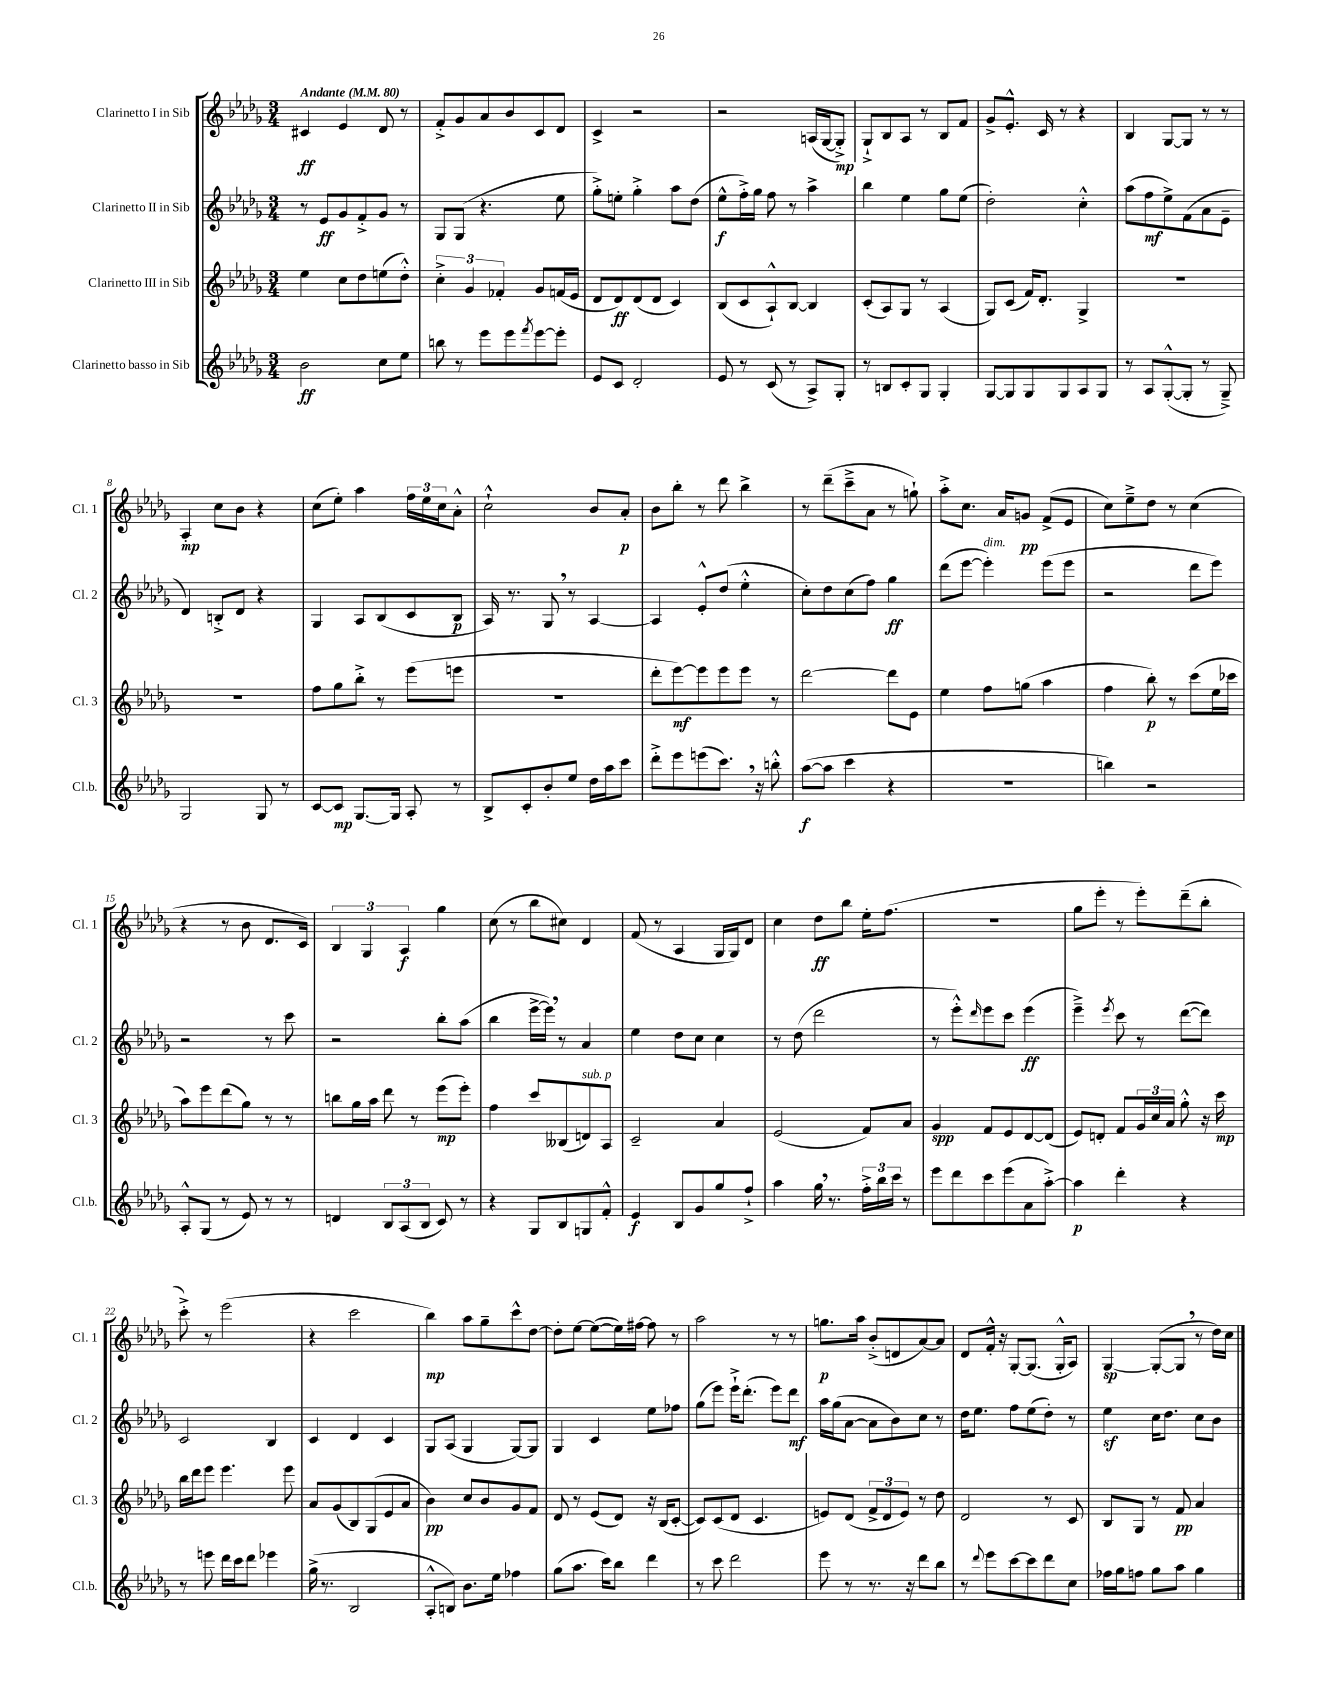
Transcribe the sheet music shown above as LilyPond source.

<<
\new StaffGroup <<
\new Staff = "s0" \with { instrumentName = "Clarinetto I in Sib" shortInstrumentName = "Cl. 1" } {
    \clef treble \key des \major \numericTimeSignature \time 3/4 \tempo "Andante" 4 = 80
    cis'4\ff ees'4 des'8 r8 |
    f'8-.-> ges'8 aes'8 bes'8 c'8 des'8 |
    c'4-> r2 |
    r2 a16( ges16~ ges8-.->\mp) |
    ges8-!-> bes8 aes8 r8 bes8 f'8 |
    ges'8-> ees'8.-.-^ c'16 r8 r4 |
    bes4 ges8~ ges8 r8 r8 |
    aes4-.\mp c''8 bes'8 r4 |
    c''8( ees''8-.) aes''4 \tuplet 3/2 { f''16 ees''16 c''16 } aes'8-.-^ |
    c''2-!-^ bes'8 aes'8-.\p |
    bes'8 bes''8-. r8 des'''8 bes''4-> |
    r8 des'''8--( c'''8---> aes'8 r8 g''8-!) |
    aes''8-.-> c''8. aes'16 g'8\pp f'8->( ees'8 |
    c''8) ees''8---> des''8 r8 c''4( |
    r4 r8 bes'8 des'8. c'16) |
    \tuplet 3/2 { bes4 ges4 aes4\f } ges''4 |
    c''8( r8 bes''8 cis''8) des'4 |
    f'8( r8 aes4 ges16 ges16) des'8 |
    c''4 des''8\ff bes''8 ees''16-. f''8.( |
    R2. |
    ges''8 ees'''8-. r8 ees'''8-.) des'''8--( bes''8-. |
    c'''8-.->) r8 ees'''2( |
    r4 c'''2 |
    bes''4\mp) aes''8 ges''8-- c'''8-^ des''8~ |
    des''8-. ees''8~ ees''8~( ees''16) fis''16~ fis''8 r8 |
    aes''2 r8 r8 |
    g''8.\p aes''16 bes'8-.->( d'8 aes'8~) aes'8 |
    des'8 f'16-.-^ r16 ges8~-. ges8.( ges16-.-^ aes8) |
    ges4~\sp ges8~-.( ges8 \breathe r8 des''16) c''16 \bar "|." |
}
\new Staff = "s1" \with { instrumentName = "Clarinetto II in Sib" shortInstrumentName = "Cl. 2" } {
    \clef treble \key des \major \numericTimeSignature \time 3/4
    r8 ees'8\ff ges'8 f'8-.-> ges'8 r8 |
    ges8 ges8( r4. ees''8 |
    ges''8-.->) e''8-. ges''4-.-> aes''8 des''8( |
    ees''8-^\f f''16-.->) ges''16 f''8 r8 aes''4-> |
    bes''4 ees''4 ges''8 ees''8( |
    des''2-.) c''4-.-^ |
    aes''8( f''8\mf ees''8->) f'8( aes'8 ees'8-- |
    des'4) b8-.-> des'8 r4 |
    ges4 aes8 bes8( c'8 bes8\p |
    aes16) r8. ges8 \breathe r8 aes4~ |
    aes4 ees'8-.-^ des''8( ees''4-.-^ |
    c''8-.) des''8 c''8( f''8) ges''4\ff |
    des'''8( ees'''8~ ees'''4-.^\markup { \italic "dim." }) ees'''8( ees'''8 |
    r2 des'''8 ees'''8) |
    r2 r8 c'''8 |
    r2 bes''8-. aes''8( |
    bes''4 ees'''16~-> ees'''16) \breathe r8 aes'4 |
    ees''4 des''8 c''8 c''4 |
    r8 des''8( des'''2 |
    r8 ees'''8-.-^) \grace { des'''16 } ees'''8 c'''8 ees'''4\ff( |
    ees'''4--->) \acciaccatura { ees'''8 } c'''8 r8 des'''8~( des'''8) |
    c'2 bes4 |
    c'4 des'4 c'4 |
    ges8 aes8( ges4 ges8~) ges8 |
    ges4 c'4 ees''8 fes''8 |
    ges''8( ees'''8) ees'''16-!-> des'''8.-.( ees'''8) des'''8\mf |
    aes''16 ges''16( aes'8~ aes'8 bes'8) c''8 r8 |
    des''16 ees''8. f''8 ees''8( des''8-.) r8 |
    ees''4\sf c''16 des''8. c''8 bes'8 \bar "|." |
}
\new Staff = "s2" \with { instrumentName = "Clarinetto III in Sib" shortInstrumentName = "Cl. 3" } {
    \clef treble \key des \major \numericTimeSignature \time 3/4
    ees''4 c''8 des''8 e''8( des''8-.-^) |
    \tuplet 3/2 { c''4-.-> ges'4 fes'4-. } ges'8 f'16( ees'16 |
    des'8 des'8\ff) des'8( des'8 c'4) |
    bes8( c'8 aes8-!-^) bes8~ bes4 |
    c'8-.( aes8) ges8 r8 aes4( |
    ges8) c'8( f'16) des'8.-. ges4-> |
    R2. |
    R2. |
    f''8 ges''8 bes''8-.-> r8 ees'''8( e'''8 |
    R2. |
    des'''8-. ees'''8~\mf) ees'''8 ees'''8 ees'''8 r8 |
    des'''2~ des'''8 ees'8 |
    ees''4 f''8 g''8( aes''4 |
    f''4 bes''8-.\p) r8 c'''8( ees''16 ces'''16 |
    aes''8) ees'''8 des'''8( ges''8) r8 r8 |
    b''8 ges''16 aes''16 des'''8 r8 ees'''8\mp( ees'''8-.) |
    f''4 c'''8 beses8( d'8^\markup { \italic "sub. p" }) aes8 |
    c'2-- aes'4 |
    ees'2( f'8) aes'8 |
    ges'4\spp f'8 ees'8 des'8~ des'8( |
    ees'8) d'8-. f'8 \tuplet 3/2 { ges'16 c''16 aes'16 } ges''8-.-^ r16 c'''16\mp |
    bes''16 des'''16 ees'''8 ees'''4. ees'''8 |
    aes'8 ges'8( bes8) ges8( ees'8 aes'8 |
    bes'4\pp) c''8 bes'8 ges'8 f'8 |
    des'8 r8 ees'8( des'8) r16 bes16( c'8~-. |
    c'8) c'8( des'8 c'4. |
    e'8) des'8( \tuplet 3/2 { f'8-> des'8 e'8) } r8 des''8 |
    des'2 r8 c'8 |
    bes8 ges8 r8 f'8\pp aes'4 \bar "|." |
}
\new Staff = "s3" \with { instrumentName = "Clarinetto basso in Sib" shortInstrumentName = "Cl.b." } {
    \clef treble \key des \major \numericTimeSignature \time 3/4
    bes'2\ff c''8 ees''8 |
    b''8 r8 ees'''8 ees'''8 \acciaccatura { f'''8 } ees'''8~ ees'''8-. |
    ees'8 c'8 des'2-. |
    ees'8 r8 c'8( r8 aes8->) ges8-. |
    r8 b8 c'8-. ges8 ges4-. |
    ges8~ ges8 ges8 ges8 aes8 ges8 |
    r8 aes8 ges8~-.-^( ges8-. r8 ges8--->) |
    ges2 ges8 r8 |
    c'8~ c'8\mp ges8.~ ges16 aes8-. r8 |
    bes8-> c'8-. bes'8-. ees''8 des''16 aes''16 c'''8 |
    des'''8-.-> ees'''8 e'''8( c'''8.) \breathe r16 b''8-.-^ |
    aes''8~\f( aes''8 c'''4 r4 |
    R2. |
    b''4) r2 |
    aes8-.-^ ges8( r8 ees'8) r8 r8 |
    d'4 \tuplet 3/2 { bes8 aes8( bes8 } c'8) r8 |
    r4 ges8 bes8 g8 f'8-.-^ |
    ees'4\f bes8 ges'8 ges''8 f''8-!-> |
    aes''4 ges''16 \breathe r8. \tuplet 3/2 { f''16-.-> bes''16 c'''16 } r8 |
    ees'''8 des'''8 c'''8 ees'''8( aes'8 aes''8~-.->) |
    aes''4\p des'''4-. r4 |
    r8 e'''8 des'''16 c'''16 des'''8 ees'''4 |
    ges''16->( r8. bes2 |
    aes8-.-^ b8) bes'8. ees''16 fes''4 |
    ges''8( aes''8. c'''16) bes''8 des'''4 |
    r8 c'''8 des'''2 |
    ees'''8 r8 r8. r16 des'''8 bes''8 |
    r8 \appoggiatura { des'''8 } ees'''8 c'''8~ c'''8 des'''8 c''8 |
    fes''16 ges''16 f''8 ges''8 aes''8 ges''4 \bar "|." |
}
>>
>>
